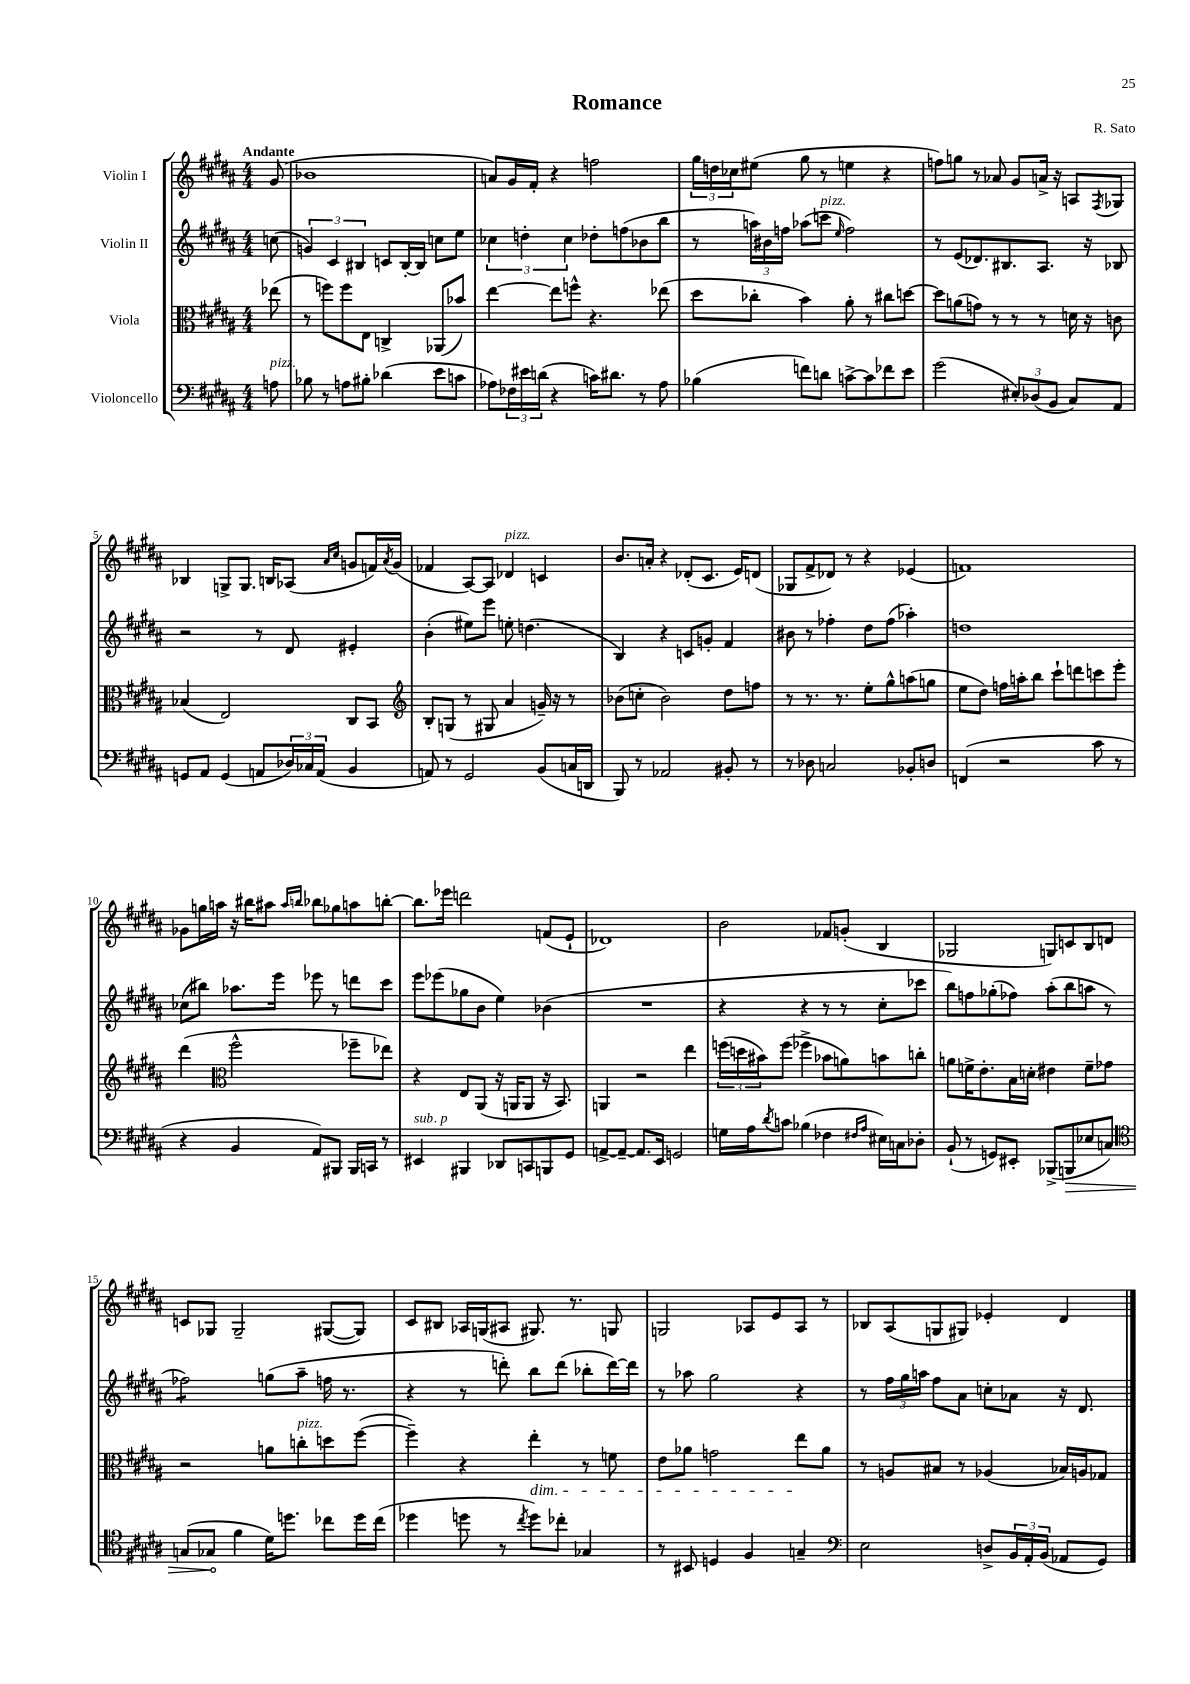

**kern	**kern	**kern	**kern
*staff4	*staff3	*staff2	*staff1
*clefF4	*clefC3	*clefG2	*clefG2
*k[f#c#g#d#a#]	*k[f#c#g#d#a#]	*k[f#c#g#d#a#]	*k[f#c#g#d#a#]
*M4/4	*M4/4	*M4/4	*M4/4
8A	(8ee-	(8cc	(8g#
=	=	=	=
8B-	8r	6g)	1b-
8r	8ff)	.	.
.	.	6c#	.
8A	8ff	.	.
.	.	6B#	.
8B#'	8E	.	.
(4d-	4C^	8c	.
.	.	[16B#'	.
.	.	16B#]	.
8e	(8AA-	8cc	.
8c	8b-)	8ee	.
=	=	=	=
8A-)	[4ee	6cc-	8a)
24F-	.	.	16g#
24e#	.	6dd'	.
.	.	.	16f#'
(24d	.	.	.
4r	8ee]	.	4r
.	.	6cc-	.
.	8ff^^	.	.
16c)	4.r	8dd-'	2ff
8.d#	.	.	.
.	.	(8ff	.
8r	.	8b-	.
8A-	(8ee-	8bb	.
=	=	=	=
(4B-	8dd#	8r	24gg#
.	.	.	24dd
.	.	.	24cc-
.	8cc-'	24aa)	(8ee#
.	.	24b#	.
.	.	24ff	.
8f)	4b)	(8aa-	8gg#
8d	.	8ccc	8r
.	.	16qqee	.
[8c^	8a#'	2ff)	4ee
8c]	8r	.	.
8f-	8cc#	.	4r
8e	[8dd	.	.
=	=	=	=
(2g#	8dd]	8r	8ff)
.	(8a	(8e	8gg
.	8g)	8.d-)	8r
.	8r	.	8a-
.	.	8.B#	.
12E#')	8r	.	8g#
(12D-	.	.	.
.	8r	8.A#	16a^
12BB	.	.	.
.	.	.	16r
8C#)	16d	.	8A
.	16r	16r	.
.	.	.	8qF#
8AA#	8c	8B-	8G-
=	=	=	=
8GG	(4B-	2r	4B-
8AA#	.	.	.
(4GG	2E)	.	8G^
.	.	.	8.G
8AA	.	8r	.
.	.	.	16B
24D-)	.	8d#	(8A-
24C-	.	.	.
(24AA	.	.	.
.	.	.	16qqa#
.	.	.	16qqcc#
4BB	8C#	4e#'	8g
.	8BB	.	16f)
.	.	.	8qa#
.	.	.	(16g
=	=	=	=
*	*clefG2	*	*
8AA)	8B'	(4b'	4f-
8r	(8G	.	.
2GG#	8r	8ee#)	[8A#)
.	8G#	8eee	8A#]
.	4a#	8ee'	4d-
.	.	(4.dd	.
(8BB	16g~)	.	4c
.	16r	.	.
16C	8r	.	.
16DD	.	.	.
=	=	=	=
8BBB)	(8b-	4B)	8.b
8r	8cc'	.	.
.	.	.	16a'
2AA-	2b-)	4r	4r
.	.	8c	(8d-'
.	.	8g'	8.c#
8BB#'	8dd#	4f#	.
.	.	.	16e)
8r	8ff	.	(8d
=	=	=	=
8r	8r	8b#	8G-
8D-	8.r	8r	8f#^
2C	.	4ff-'	8d-)
.	8.r	.	.
.	.	.	8r
.	8ee'	8dd#	4r
.	8gg#^^	(8ff-	.
8BB-'	(8aa	4aa-')	(4e-
8D	8gg	.	.
=	=	=	=
(4FF	8ee	1dd	1f)
.	8dd#)	.	.
2r	16ff	.	.
.	16aa'	.	.
.	8bb	.	.
.	8ccc#`	.	.
.	8ddd	.	.
8c#	8ccc	.	.
8r	8eee'	.	.
=	=	=	=
4r	(4ddd#	(8cc-	8g-
.	.	8bb#)	16gg
.	.	.	16aa
*	*clefC3	*	*
4BB	2ff#^^	8.aa-	16r
.	.	.	16bb#
.	.	.	8aa#
.	.	16eee	.
.	.	.	16qqaa#
.	.	.	16qqbb
8AA#)	.	8eee-	8bb-
8BBB#	.	8r	8gg-
16BBB#	8ff-~	8ddd	8aa
16CC	.	.	.
8r	8ee-)	8ccc#	[8bb'
=	=	=	=
4EE#	4r	8eee	8.bb]
.	.	(8eee-	.
.	.	.	16eee-
4BBB#	8E	8gg-	2ddd
.	(8AA#	8b	.
8DD-	16r	4ee)	.
.	16AA	.	.
8CC	8AA	.	.
8BBB	16r	(4b-	(8f
.	8.BB)	.	.
8GG#	.	.	8e`
=	=	=	=
[8AA^	4AA	1r	1d-)
8AA~_	.	.	.
8.AA]	2r	.	.
16EE	.	.	.
2GG	.	.	.
.	4ee	.	.
=	=	=	=
16G	(24ff	4r	2b
.	24dd	.	.
16A#	.	.	.
.	24b#)	.	.
8qd#	.	.	.
8c	(8ff	.	.
(4B-	4ff-^	4r	.
4F-	8b-	8r	8f-
.	8a)	8r	(8g'
16qqF#	.	.	.
16qqA#	.	.	.
16E#)	8b	8cc#'	4B
16C	.	.	.
8D-'	8cc'	8ccc-	.
=	=	=	=
(8BB`	8a	8bb)	2G-
8r	16f^	8ff	.
.	8.e'	.	.
8GG)	.	(8gg-'	.
8EE#'	16B	8ff-)	.
.	16d'	.	.
(8BBB-^	4e#	(8aa#'	8G)
8BBB	.	8bb	8c
8E-	8f~	8aa	8B
8C)	8g-	8r	8d
=	=	=	=
*clefC4	*	*	*
(8G	2r	2ff-)	8c
8G-	.	.	8G-
4f#	.	.	2G-~
16d#)	8a	(8gg	.
8.dd	.	.	.
.	8cc'	8aa#~	.
8cc-	8dd	16ff	([8G#
.	.	8.r	.
16dd	([8ff#	.	8G#])
(16cc-	.	.	.
=	=	=	=
4dd-	4ff#~])	4r	8c#
.	.	.	8B#
8dd	4r	8r	16A-
.	.	.	(16G
8r	.	8ddd')	8A#
8qcc#	.	.	.
8dd)	4ee'	8bb	8.G#)
8cc-'	.	(8ddd	.
.	.	.	8.r
4G-	8r	8bb-'	.
.	8f	[16ddd)	8G
.	.	16ddd]	.
=	=	=	=
8r	8e	8r	2G
8BB#	8a-	8aa-	.
4D	2g	2gg#	.
4F#	.	.	8A-
.	.	.	8e
4G~	8ee	4r	8A-
.	8a-	.	8r
=	=	=	=
*clefF4	*	*	*
2E	8r	8r	8B-
.	8A	24ff#	(8A#
.	.	24gg#	.
.	.	24aa	.
.	8B#	8ff#	8G
.	8r	8a#	8G#)
8D^	(4A-	8cc'	4e-'
24BB	.	8a-	.
24AA#'	.	.	.
(24BB	.	.	.
8AA-	16B-)	16r	4d#
.	16A	8.d#	.
8GG#)	8G-	.	.
==	==	==	==
*-	*-	*-	*-
